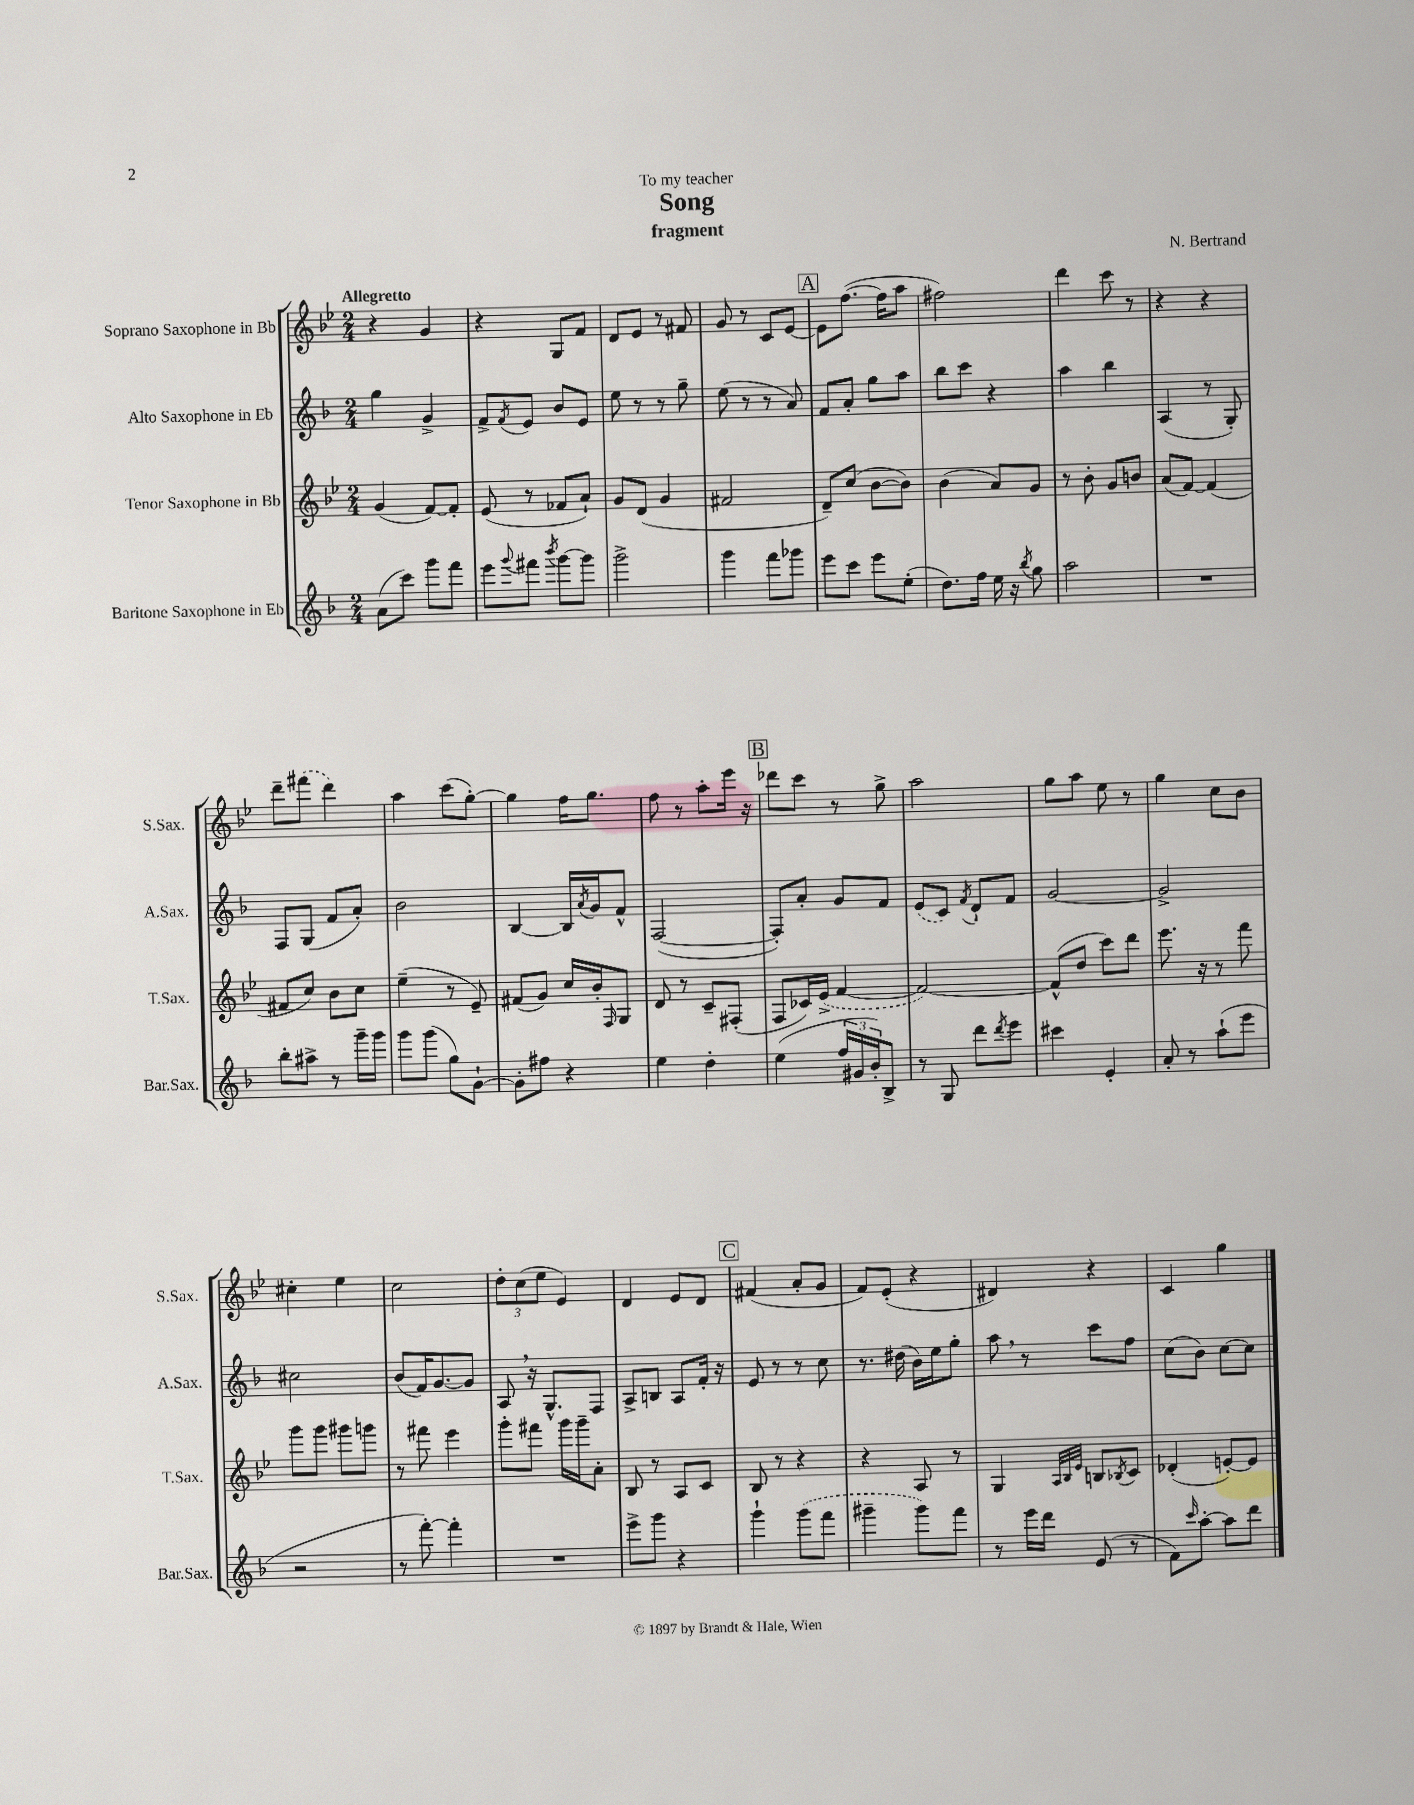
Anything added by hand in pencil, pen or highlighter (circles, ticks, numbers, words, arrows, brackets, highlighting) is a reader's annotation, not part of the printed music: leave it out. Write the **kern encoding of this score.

**kern	**kern	**kern	**kern
*staff4	*staff3	*staff2	*staff1
*clefG2	*clefG2	*clefG2	*clefG2
*k[b-]	*k[b-e-]	*k[b-]	*k[b-e-]
*M2/4	*M2/4	*M2/4	*M2/4
(8a	(4g	4gg	4r
8ccc)	.	.	.
8ggg	[8f)	4g^	4g
8fff	8f']	.	.
=	=	=	=
8eee	(8e-	8f^	4r
8qqggg	.	8qf	.
8fff#	8r	8e	.
8qbbb-	.	.	.
[8ggg	8f-	8b-	8G
8ggg]	8a`)	8e	8f
=	=	=	=
2ggg^	8g	8ee	8d
.	(8d	8r	8e-
.	4g	8r	8r
.	.	8gg~	8f#
=	=	=	=
4ggg	2f#	(8ee	8g
.	.	8r	8r
8fff	.	8r	8c
8ggg-	.	8a)	[8e-
=	=	=	=
8eee	8d~)	8f	8e-]
8ccc	(8cc	8a'	([8.ff
8eee	[8b-	8gg	.
.	.	.	16ff]
(8ee'	8b-])	8aa	8aa
=	=	=	=
8.dd)	(4b-	8bb-	2ff#)
.	.	8ccc	.
16ff	.	.	.
16ee	8a)	4r	.
16r	.	.	.
8qbb-	.	.	.
8gg	8g	.	.
=	=	=	=
2aa	8r	4aa	4ddd
.	8b-'	.	.
.	8g	4bb-	8ccc
.	8b	.	8r
=	=	=	=
2r	(8a	(4A	4r
.	[8f)	.	.
.	(4f]	8r	4r
.	.	8G')	.
=	=	=	=
8bb-'	8f#	8F	8ddd~
8aa#^	8cc)	(8G	(8fff#
8r	8b-	8f	4ddd)
16ggg~	8cc	8a')	.
16ggg	.	.	.
=	=	=	=
8ggg	(4ee-~	2b-	4aa
(8ggg	.	.	.
8gg)	8r	.	(8ccc
[8g`	8e-~)	.	[8gg')
=	=	=	=
8g']	(8f#	[4B-	4gg]
8ff#	8g)	.	.
4r	16cc	16B-]	16ff
.	.	8qa	.
.	16b-'	16g	8.gg
.	16qqF	.	.
.	8G	8f^^	.
=	=	=	=
4ee	8d	([2F	8ff
.	8r	.	8r
4dd'	8c~	.	8aa'
.	(8F#'	.	16eee-
.	.	.	16r
=	=	=	=
(4ee	8F	8F'])	8ddd-
.	16c-)	8a'	8ccc
.	(16e-^	.	.
24ff	[4f	8g	8r
24g#	.	.	.
24b-')	.	.	.
8B-^	.	8f	8gg^
=	=	=	=
8r	2f_)	(8e	2aa
8G	.	8c)	.
.	.	8qf	.
8ddd	.	8d`	.
8qddd	.	.	.
8eee	.	8f	.
=	=	=	=
4ccc#	(8f^^]	[2g	8gg
.	8dd	.	8aa
4e'	8ccc)	.	8ee-
.	8ddd	.	8r
=	=	=	=
8a'	8.eee-	2g^]	4gg
8r	.	.	.
.	16r	.	.
(8aa`	8r	.	8cc
8eee	8fff	.	8b-
=	=	=	=
2r	8ggg	2cc#	4cc#'
.	8ggg	.	.
.	8ggg#	.	4ee-
.	8ggg	.	.
=	=	=	=
8r	8r	(8b-	2cc
[8fff')	8fff#	16f)	.
.	.	[8.g	.
4fff']	4eee-	.	.
.	.	8g]	.
=	=	=	=
2r	8ggg'	8A	12dd'
.	.	.	(12cc
.	8fff#	16r	.
.	.	.	12ee-
.	.	8.G^^	.
.	16ggg	.	4e-)
.	16ggg~	.	.
.	8a'	8F	.
=	=	=	=
8eee^	8B-	8A^	4d
8ggg	8r	8B	.
4r	8A	8A	8e-
.	8c	16f'	8d
.	.	16r	.
=	=	=	=
4ggg`	8B-	8e	(4f#
.	8r	8r	.
(8ggg	4r	8r	8a'
8fff	.	8cc	8g
=	=	=	=
4ggg#~	4r	8.r	8f)
.	.	.	(8e-'
.	.	(16dd#	.
8ggg#)	8A	16b-)	4r
.	.	16ee	.
8fff	8r	8gg'	.
=	=	=	=
8r	4G	8aa	4d#)
16eee	.	8r	.
16ddd	.	.	.
.	32qqA	.	.
.	32qqB-	.	.
.	32qqe-	.	.
(8e	8B	8ccc	4r
.	8qB-	.	.
8r	8c	8ff	.
=	=	=	=
8f)	(4d-'	(8cc	4c
16qqccc	.	.	.
[8aa'	.	8b-)	.
8aa]	[8e')	[8cc	4gg
8ddd	8e]	8cc]	.
==	==	==	==
*-	*-	*-	*-
